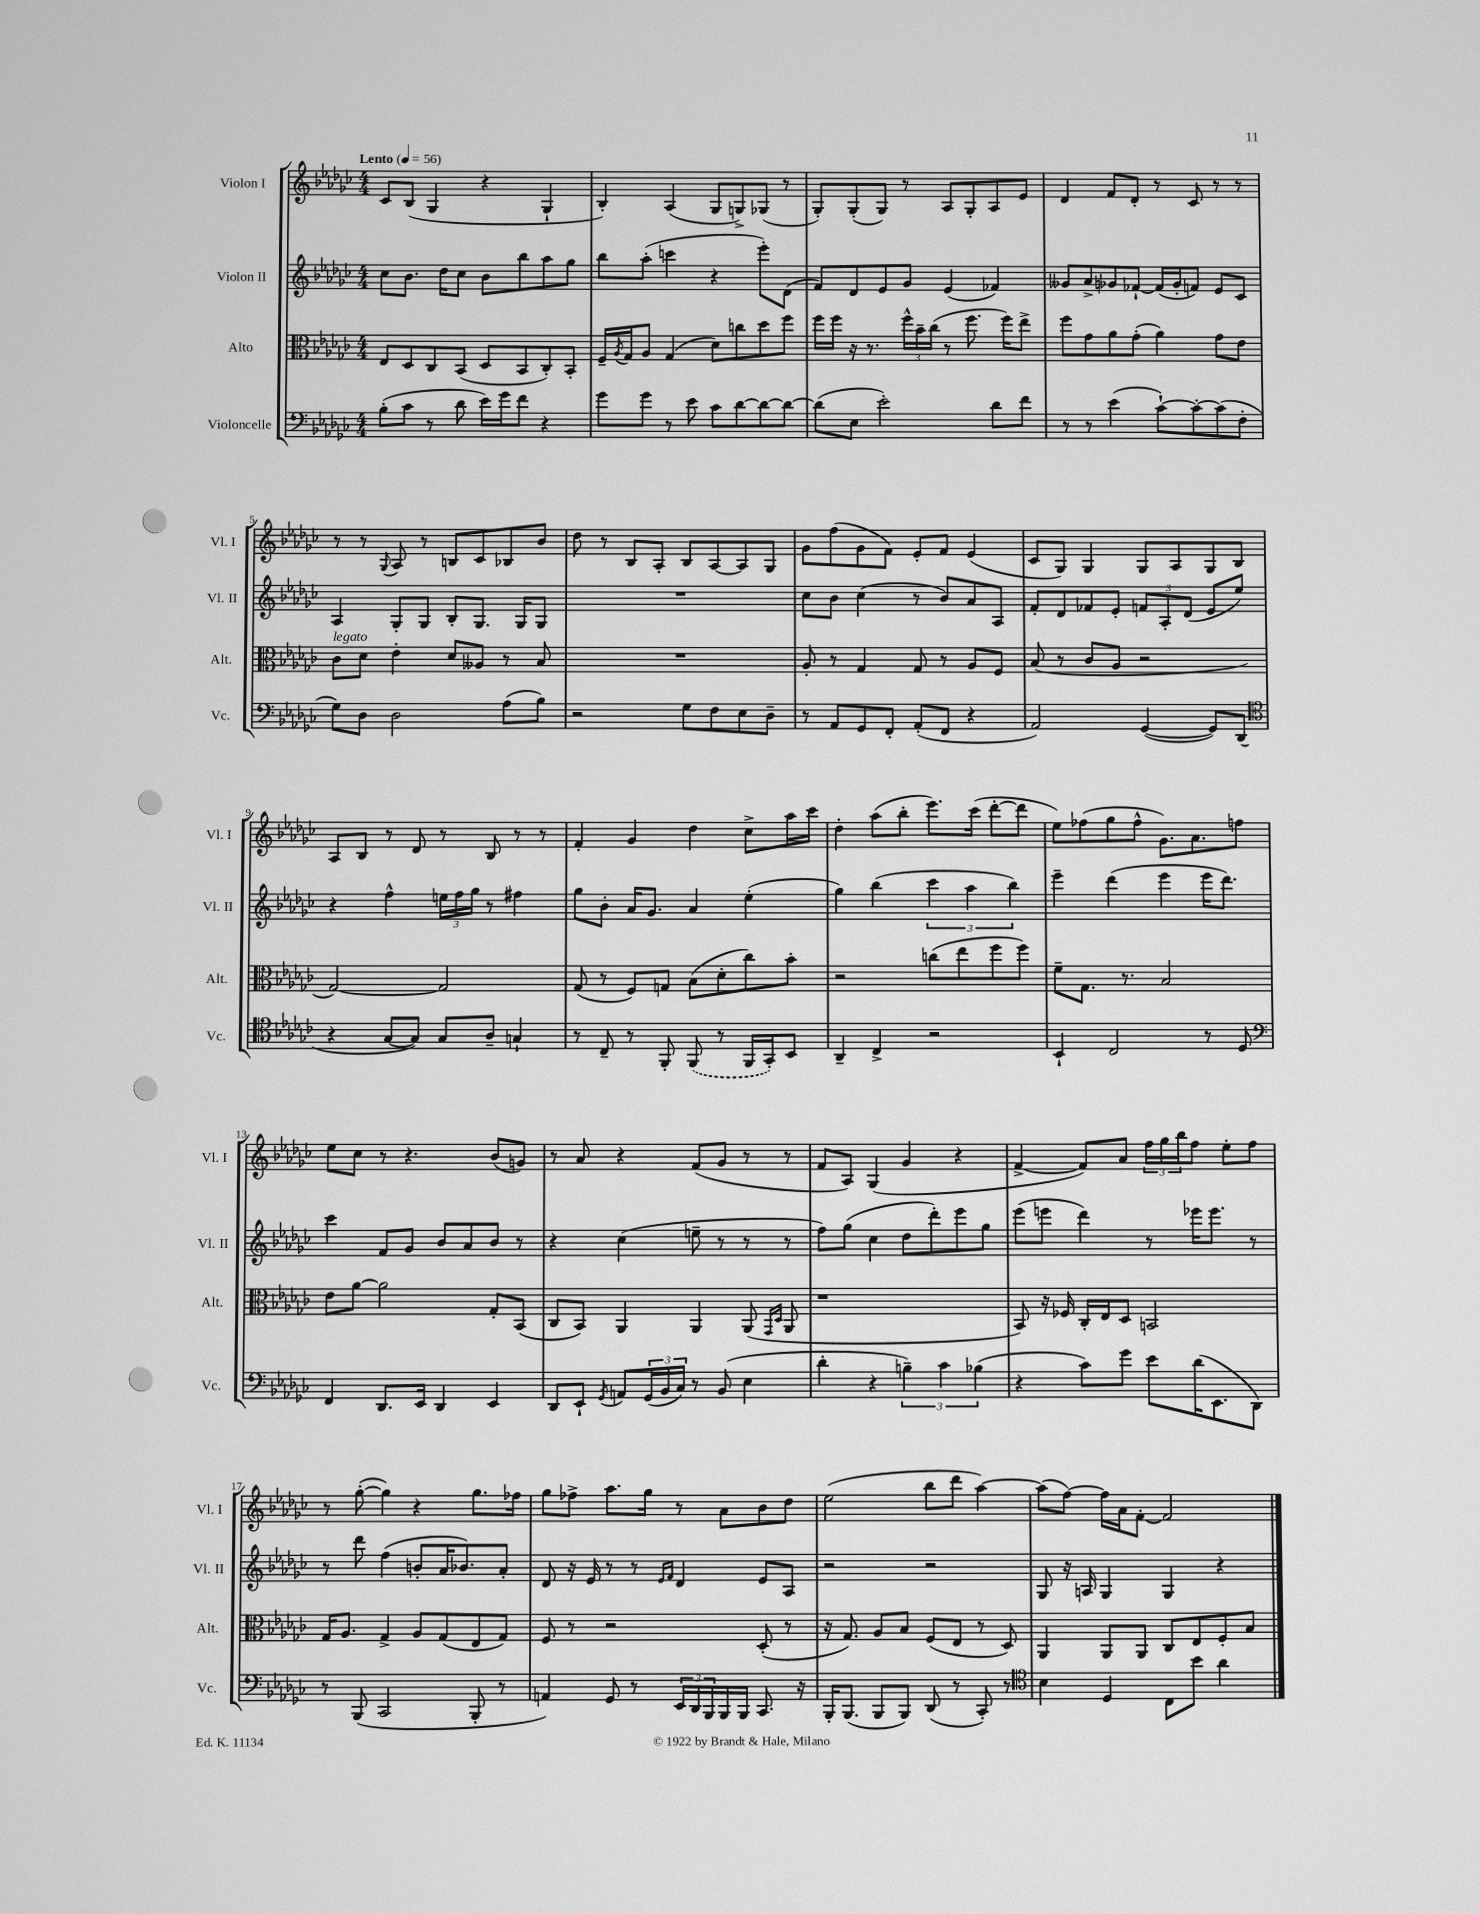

**kern	**kern	**kern	**kern
*part4	*part3	*part2	*part1
*staff4	*staff3	*staff2	*staff1
*I"Violoncelle	*I"Alto	*I"Violon II	*I"Violon I
*I'Vc.	*I'Alt.	*I'Vl. II	*I'Vl. I
*clefF4	*clefC3	*clefG2	*clefG2
*k[b-e-a-d-g-c-]	*k[b-e-a-d-g-c-]	*k[b-e-a-d-g-c-]	*k[b-e-a-d-g-c-]
*M4/4	*M4/4	*M4/4	*M4/4
*MM56	*MM56	*MM56	*MM56
=1	=1	=1	=1
!	!	!	!LO:TX:a:B:t=Lento
(8B-'\L	8E-/L	8cc-\L	8c-/L
8c-\J	8D-/	8.b-\J	(8B-/J
8r	8C-/	.	4G-/
.	.	16dd-\KL	.
8d-\	(8BB-/J	8cc-\J	.
16e-\LL)	8D-/L	8b-\L	4r
16g-\J	.	.	.
8f\J	8BB-/	8bb-\	.
4r	8C-'/)	8aa-\	4G-`/
.	8BB-'/J	8gg-\J	.
=2	=2	=2	=2
8g-\L	16F~/LL	8bb-\L	4B-'/)
.	8qA-/	.	.
.	16G-/J	.	.
8g-\J	8A-/J	(8aa-'\J	.
8r	(4G-/	4cccn\	(4A-/
8e-\	.	.	.
8c-\L	8d-\L)	4r	8G-/L
[8d-\	8ccn\	.	8Gn^/)
8d-\_	8dd-\	8eee-'\L)	(8G-X/J
8d-\J_	8ff\J	(8d-\J	8r
=3	=3	=3	=3
(8d-\L]	16ff\LL	8f/L)	8G-'/L)
.	16ff\JJ	.	.
8E-\J	16r	8d-/	(8G-'/
.	8.r	.	.
2e-'\)	.	8e-/	8G-/J)
.	24ff^^\LL	8g-/J	8r
.	24b-~\	.	.
.	(24cc-\JJ	.	.
.	8r	(4e-/	8A-/L
.	8.ff\	.	8G-'/
8d-\L	.	4f-X/)	8A-/
.	16ff\KL)	.	.
8f\J	8ee-^\J	.	8e-/J
=4	=4	=4	=4
8r	8ff\L	8g--X/L	4d-/
8r	8g-\	8a-^/	.
(4e-\	8a-\	8g-X/	8f/L
.	(8g-'\J	[8f-X`/J	8d-'/J
[8c-`\L)	4a-\)	(16f-/LL]	8r
.	.	16g-'/J	.
8c-'\_	.	8fn/J)	8c-/
(8c-\]	8g-\L	8e-/L	8r
8F'\J	8e-\J	8c-/J	8r
!!LO:LB:g=z
=5	=5	=5	=5
!	!LO:TX:a:i:t=legato	!	!
8G-\L)	8c-\L	4A-/	8r
8D-\J	8d-\J	.	8r
.	.	.	8qqG-/
2D-\	4e-'\	8G-'/L	8A-/
.	.	8G-/J	8r
.	8d-/L	8B-'/L	8Bn/L
.	8A--X/J	8.G-/J	8c-/
(8A-\L	8r	.	8B-X/
.	.	16G-/KL	.
8B-\J)	8B-/	8G-/J	8b-/J
=6	=6	=6	=6
2r	1r	1r	8dd-\
.	.	.	8r
.	.	.	8B-/L
.	.	.	8A-'/J
8G-\L	.	.	8B-/L
8F\	.	.	[8A-/
8E-\	.	.	8A-/]
8D-~\J	.	.	8G-/J
=7	=7	=7	=7
8r	8A-'/	8cc-\L	8g-\L
8AA-/L	8r	8b-\J	(8ff\
8GG-/	4G-/	(4cc-\	8g-\
8FF'/J	.	.	8f\J)
(8AA-'/L	8G-/	8r	8e-'/L
8FF/J	8r	8b-/L)	8f/J
4r	8A-/L	8a-/	(4e-/
.	8F/J	8A-/J	.
=8	=8	=8	=8
2AA-/)	(8B-/	8f'/L	8c-/L
.	8r	8d-/	8G-/J)
.	8c-/L	8f-X/	4G-/
.	8A-/J	8e-'/J	.
([4GG-/	2r	12fn/L	8G-/L
.	.	12A-'/	.
.	.	.	8A-/
.	.	(12d-/J	.
8GG-/L])	.	8e-/L	8G-/
(8DD-/J	.	8ee-/J)	8B-/J
!!LO:LB:g=z
=9	=9	=9	=9
*clefC4	*	*	*
4r	[2G-/)	4r	8A-/L
.	.	.	8B-/J
[8G-/L	.	4ff^^\	8r
8G-/J])	.	.	8d-/
8G-/L	2G-/]	24een\LL	8r
.	.	24ff\	.
.	.	24gg-\JJ	.
8A-~/J	.	8r	8B-/
4Gn`/	.	4ff#X\	8r
.	.	.	8r
=10	=10	=10	=10
8r	(8G-/	8gg-\L	4f'/
8C-~/	8r	8b-'\J	.
8r	8F/L)	16a-/KL	4g-/
.	.	8.g-/J	.
8FF'/	8Gn/J	.	.
(8FF/	(8B-\L	4a-/	4dd-\
8r	8d-'\	.	.
16FF/LL	8cc-\)	(4ee-'\	8cc-^\L
16GG-'/J)	.	.	.
8BB-/J	8b-'\J	.	16aa-\L
.	.	.	16ccc-\JJ
=11	=11	=11	=11
4AA-~/	2r	4gg-\)	4dd-'\
4C-^/	.	(4bb-\	(8aa-\L
.	.	.	8bb-'\J
2r	(8ccn\L	6ccc-\	8.eee-\L)
.	8ee-\	.	.
.	.	6aa-\	.
.	.	.	(16ccc-\Jk
.	8ff\	.	[8ddd-'\L
.	.	6bb-\)	.
.	8ff\J)	.	8ddd-\J]
=12	=12	=12	=12
4BB-`/	8f~\L	4eee-~\	8ee-\L)
.	8.G-\J	.	(8ff-X\
2C-/	.	(4ddd-\	8gg-\
.	8.r	.	.
.	.	.	8ff-^^\J
.	2B-/	4eee-\	8.g-\L)
.	.	.	8.a-\
8r	.	16eee-\KL	.
.	.	8.ddd-\J)	.
8D-/	.	.	8ffn\J
!!LO:LB:g=z
=13	=13	=13	=13
*clefF4	*	*	*
4FF/	8e-\L	4ccc-\	8ee-\L
.	[8a-\J	.	8cc-\J
8.DD-/L	2a-\]	8f/L	8r
.	.	8g-/J	4.r
16EE-/Jk	.	.	.
4DD-/	.	8b-/L	.
.	.	8a-/	.
4EE-/	8G-'/L	8b-/J	(8b-/L
.	(8BB-/J	8r	8gn/J)
=14	=14	=14	=14
8DD-/L	8C-/L	4r	8r
8EE-`/J	8BB-/J)	.	8a-/
8qGG-/	.	.	.
8AAn/L	4AA-/	(4cc-\	4r
(24GG-/L	.	.	.
24BB-/	.	.	.
24C-/JJ)	.	.	.
8r	4AA-/	8een~\	(8f/L
(8BB-/	.	8r	8g-/J
4E-\	(8AA-/	8r	8r
.	16qqGG-/LL	.	.
.	16qqD-/JJ	.	.
.	8AA-/	8r	8r
=15	=15	=15	=15
4d-'\	1r	8ff\L)	8f/L
.	.	(8gg-\J	8A-/J)
4r	.	4cc-\	(4G-/
6Bn~\)	.	8dd-\L	4g-/
.	.	8ddd-'\)	.
6c-\	.	.	.
.	.	8eee-\	4r
(6B-X\	.	.	.
.	.	8gg-\J	.
=16	=16	=16	=16
4r	8BB-/)	(8eee-\L	[4f^/
.	16r	8eeen\J	.
.	16F-X/	.	.
8c-\L)	16C-'/LL	4ddd-\)	8f/L])
.	16E-/J	.	.
8g-\J	8D-/J	.	8a-/J
8e-\L	2BBn/	8r	24ff\LL
.	.	.	24gg-\
.	.	.	24bb-\J
(16d-\K	.	16eee-X\KL	8ff\J
8.EE-\	.	8.eee-\J	.
.	.	.	8ee-'\L
8DD-\J)	.	8r	8ff\J
!!LO:LB:g=z
=17	=17	=17	=17
8r	16G-/KL	8r	8r
.	8.A-/J	.	.
(8BBB-/	.	8ddd-\	([8gg-'\
2CC-/	4G-^/	(4ff\	4gg-\])
.	8A-/L	8bn'/L	4r
.	(8G-/	16a-/K	.
.	.	8.b-X/)	.
8BBB-'/	8E-/	.	8.gg-\L
8r	8G-/J)	8a-'/J	.
.	.	.	16ff-X\Jk
=18	=18	=18	=18
4AAn/)	8F/	8d-/	8gg-\L
.	8r	16r	8ff-X^\J
.	.	16e-/	.
8GG-/	2r	8r	8.aa-\L
8r	.	8r	.
.	.	.	16gg-\Jk
.	.	16qqe-/LL	.
.	.	16qqf/JJ	.
24EE-/LL	.	4d-/	8r
24DD-/	.	.	.
24BBB-/	.	.	.
16BBB-/	.	.	8a-\L
16BBB-/JJ	.	.	.
8.CC-/	(8D-'/	8e-/L	8b-\
.	8r	8A-/J	8dd-\J
16r	.	.	.
=19	=19	=19	=19
16BBB-'/KL	16r	2r	(2ee-\
(8.BBB-/J	8.G-/)	.	.
8BBB-/L	8A-/L	.	.
8BBB-/J)	8B-/J	.	.
(8DD-/	(8F/L	2r	8bb-\L
8r	8E-/J	.	8ddd-\J
8CC-'/)	8r	.	[4aa-\)
8r	8D-/)	.	.
=20	=20	=20	=20
*clefC4	*	*	*
4B-\	4AA-/	8G-/	(8aa-\L]
.	.	16r	[8ff\J)
.	.	16An/	.
4D-/	8AA-/L	4G-/	16ff\LL]
.	.	.	16a-\J
.	8AA-/J	.	[8f'\J
8C-\L	8C-/L	4G-/	2f/]
8b-\J	8E-/	.	.
4a-\	8F'/	4r	.
.	8B-/J	.	.
==	==	==	==
*-	*-	*-	*-
